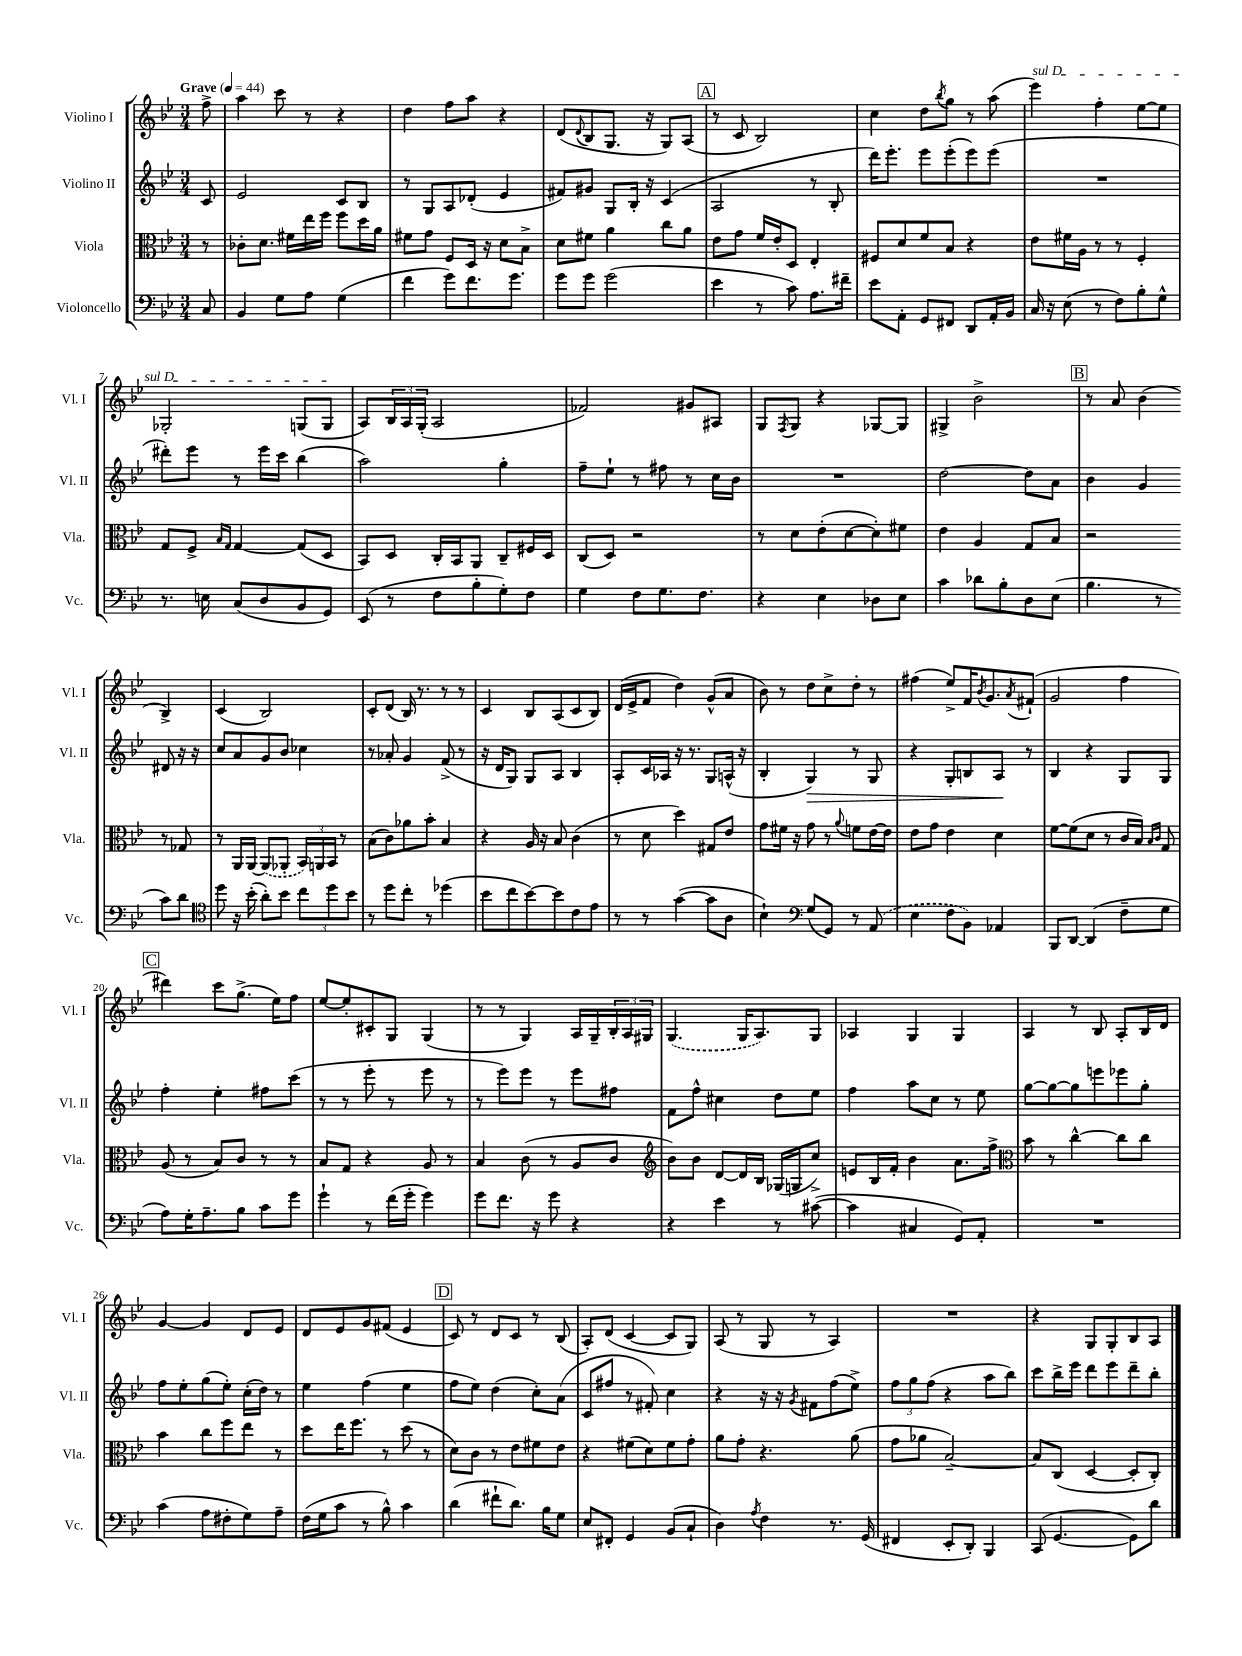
<<
\new StaffGroup <<
\new Staff = "s0" \with { instrumentName = "Violino I" shortInstrumentName = "Vl. I" } {
    \clef treble \key bes \major \numericTimeSignature \time 3/4 \partial 8 \tempo "Grave" 4 = 44
    f''8-> |
    a''4 c'''8 r8 r4 |
    d''4 f''8 a''8 r4 |
    d'8( \appoggiatura { d'8 } bes8 g8. r16 g8) a8( |
    \mark \markup { \box "A" } r8 c'8 bes2) |
    c''4 d''8 \acciaccatura { bes''8 } g''8 r8 a''8( |
    \once \override TextSpanner.bound-details.left.text = \markup { \italic "sul D" } ees'''4\startTextSpan) f''4-. ees''8~ ees''8 |
    ges2-. g8( g8\stopTextSpan |
    a8) \tuplet 3/2 { bes16 a16 g16-.( } a2 |
    fes'2) gis'8 ais8 |
    g8 \acciaccatura { f8 } g8 r4 ges8~ ges8 |
    gis4-> bes'2-> |
    \mark \markup { \box "B" } r8 a'8 bes'4( bes4->) |
    c'4( bes2) |
    c'8-. d'8( bes16) r8. r8 r8 |
    c'4 bes8 a8( c'8 bes8) |
    d'16( ees'16-> f'8 d''4) g'8-^( a'8 |
    bes'8) r8 d''8 c''8-> d''8-. r8 |
    fis''4( ees''8->) f'16 \acciaccatura { bes'8 } g'8. \acciaccatura { a'8 } fis'8-!( |
    g'2 f''4 |
    \mark \markup { \box "C" } dis'''4) c'''8 g''8.->( ees''16) f''8 |
    ees''8~ ees''8-. cis'8-. g8 g4( |
    r8 r8 g4) a16 g16-- \tuplet 3/2 { bes16-. a16 gis16 } |
    \once \slurDashed g4.( g16 a8.) g8 |
    aes4 g4 g4 |
    a4 r8 bes8 a8-. bes16 d'16 |
    g'4~ g'4 d'8 ees'8 |
    d'8 ees'8 g'8 fis'8( ees'4 |
    \mark \markup { \box "D" } c'8) r8 d'8 c'8 r8 bes8( |
    a8-.) d'8( c'4~ c'8 g8) |
    a8( r8 g8 r8 a4) |
    R2. |
    r4 g8 g8-. bes8 a8 \bar "|." |
}
\new Staff = "s1" \with { instrumentName = "Violino II" shortInstrumentName = "Vl. II" } {
    \clef treble \key bes \major \numericTimeSignature \time 3/4 \partial 8
    c'8 |
    ees'2 c'8 bes8 |
    r8 g8 a8 des'8-.( ees'4 |
    fis'8) gis'8 g8 bes16-. r16 c'4( |
    \mark \markup { \box "A" } a2 r8 bes8-. |
    d'''16) ees'''8.-. ees'''8 ees'''8-.( ees'''8) ees'''8( |
    R2. |
    dis'''8-.) ees'''8 r8 ees'''16 c'''16 bes''4( |
    a''2) g''4-. |
    f''8-- ees''8-! r8 fis''8 r8 c''16 bes'16 |
    R2. |
    d''2~ d''8 a'8 |
    \mark \markup { \box "B" } bes'4 g'4 dis'8 r16 r16 |
    c''8 a'8 g'8 bes'8 ces''4 |
    r8 aes'8-. g'4 f'8->( r8 |
    r16 d'16 g8) g8 a8 bes4 |
    a8-. c'16 aes16 r16 r8. g8 a16-^( r16 |
    bes4-. g4\>) r8 g8 |
    r4 g8-. b8 a8\! r8 |
    bes4 r4 g8 g8 |
    \mark \markup { \box "C" } f''4-. ees''4-. fis''8 c'''8( |
    r8 r8 ees'''8-. r8 ees'''8 r8 |
    r8 ees'''8) ees'''8 r8 ees'''8 fis''8 |
    f'8 f''8-^ cis''4 d''8 ees''8 |
    f''4 a''8 c''8 r8 ees''8 |
    g''8~ g''8~ g''8 e'''8 ees'''8 g''8-. |
    f''8 ees''8-. g''8( ees''8-.) c''16-.( d''16) r8 |
    ees''4 f''4( ees''4 |
    \mark \markup { \box "D" } f''8 ees''8) d''4( c''8-.) a'8( |
    c'8 fis''8 r8 fis'8-.) c''4 |
    r4 r16 r16 \acciaccatura { g'8 } fis'8 f''8( ees''8->) |
    \tuplet 3/2 { f''8 g''8 f''8( } r4 a''8 bes''8) |
    c'''8 bes''16-> ees'''16 d'''8 ees'''8 d'''8-- bes''8-. \bar "|." |
}
\new Staff = "s2" \with { instrumentName = "Viola" shortInstrumentName = "Vla." } {
    \clef alto \key bes \major \numericTimeSignature \time 3/4 \partial 8
    r8 |
    ces'8-. d'8. fis'16 ees''16 f''16 f''8 d''16 a'16 |
    fis'8 g'8 f8 d16 r16 d'8 bes8-> |
    d'8 fis'8 a'4 c''8 a'8 |
    \mark \markup { \box "A" } ees'8 g'8 f'16 ees'16-. d8 ees4-. |
    fis8 d'8 f'8 bes8 r4 |
    ees'8 fis'16 a16 r8 r8 f4-. |
    g8 f8-> \grace { bes16 g16 } g4~ g8( d8 |
    bes,8) d8 c16-. bes,16 a,8 c8-- fis16 d16 |
    c8( d8) r2 |
    r8 d'8 ees'8-.( d'8~ d'8-.) fis'8 |
    ees'4 a4 g8 bes8 |
    \mark \markup { \box "B" } r2 r8 ges8 |
    r8 a,16 a,16~ \once \slurDashed a,8( aes,8-. \tuplet 3/2 { bes,16) a,16 bes,16 } r8 |
    bes8( c'8) aes'8 bes'8-. bes4 |
    r4 a16 r16 bes8 c'4( |
    r8 d'8 d''4) gis8 ees'8 |
    g'8 fis'16 r16 g'8 r8 \appoggiatura { a'8 } f'8 ees'16~ ees'16 |
    ees'8 g'8 ees'4 d'4 |
    f'8~ f'8( d'8 r8 c'16 bes16) \grace { bes16 c'16 } g8 |
    \mark \markup { \box "C" } a8( r8 bes8) c'8 r8 r8 |
    bes8 g8 r4 a8 r8 |
    bes4 c'8( r8 a8 c'8 |
    \clef treble bes'8) bes'8 d'8~ d'16 bes16 ges16( g16 c''8->) |
    e'8 bes16 f'16-. bes'4 a'8. f''16-> |
    \clef alto bes'8 r8 c''4~-^ c''8 c''8 |
    bes'4 c''8 f''8 ees''8 r8 |
    d''8 ees''16 f''8. r8 d''8( r8 |
    \mark \markup { \box "D" } d'8) c'8 r8 ees'8 fis'8 ees'8 |
    r4 fis'8( d'8) fis'8 g'8-. |
    a'8 g'8-. r4. a'8( |
    g'8 aes'8 bes2~--) |
    bes8 c8( d4~ d8-. c8-.) \bar "|." |
}
\new Staff = "s3" \with { instrumentName = "Violoncello" shortInstrumentName = "Vc." } {
    \clef bass \key bes \major \numericTimeSignature \time 3/4 \partial 8
    c8 |
    bes,4 g8 a8 g4( |
    f'4 g'8) f'8. g'8. |
    g'8 g'8 g'2( |
    \mark \markup { \box "A" } ees'4 r8 c'8) a8. fis'16-- |
    ees'8 a,8-. g,8 fis,8 d,8 a,16-. bes,16 |
    c16 r16 ees8( r8 f8) bes8-. g8-^ |
    r8. e16 c8( d8 bes,8 g,8) |
    ees,8( r8 f8 bes8-. g8-.) f8 |
    g4 f8 g8. f8. |
    r4 ees4 des8 ees8 |
    c'4 des'8 bes8-. d8 ees8( |
    \mark \markup { \box "B" } bes4. r8 c'8) d'8 |
    \clef tenor d''8 r16 bes'16-.( a'8-.) bes'8 \tuplet 3/2 { c''8 d''8 bes'8 } |
    r8 d''8 c''8-. r8 des''4( |
    bes'8 c''8 bes'8~) bes'8 c'8 ees'8 |
    r8 r8 g'4~( g'8 a8 |
    bes4-!) \clef bass g8( g,8) r8 \once \slurDashed a,8( |
    ees4 f8 bes,8) aes,4 |
    bes,,8 d,8~ d,4( f8-- g8 |
    \mark \markup { \box "C" } a8) g16-. a8.-- bes8 c'8 g'8 |
    g'4-! r8 f'16( g'16-. g'4) |
    g'8 f'8. r16 g'8 r4 |
    r4 ees'4 r8 cis'8~( |
    cis'4 cis4 g,8) a,8-. |
    R2. |
    c'4( a8 fis8-. g8) a8-- |
    f16( g16 c'8 r8 bes8-^) c'4 |
    \mark \markup { \box "D" } d'4( fis'8-! d'8.) bes16 g8 |
    ees8 fis,8-. g,4 bes,8( c8-! |
    d4) \acciaccatura { a8 } f4 r8. g,16( |
    fis,4 ees,8-. d,8-.) bes,,4 |
    c,8( g,4.~ g,8) d'8 \bar "|." |
}
>>
>>
